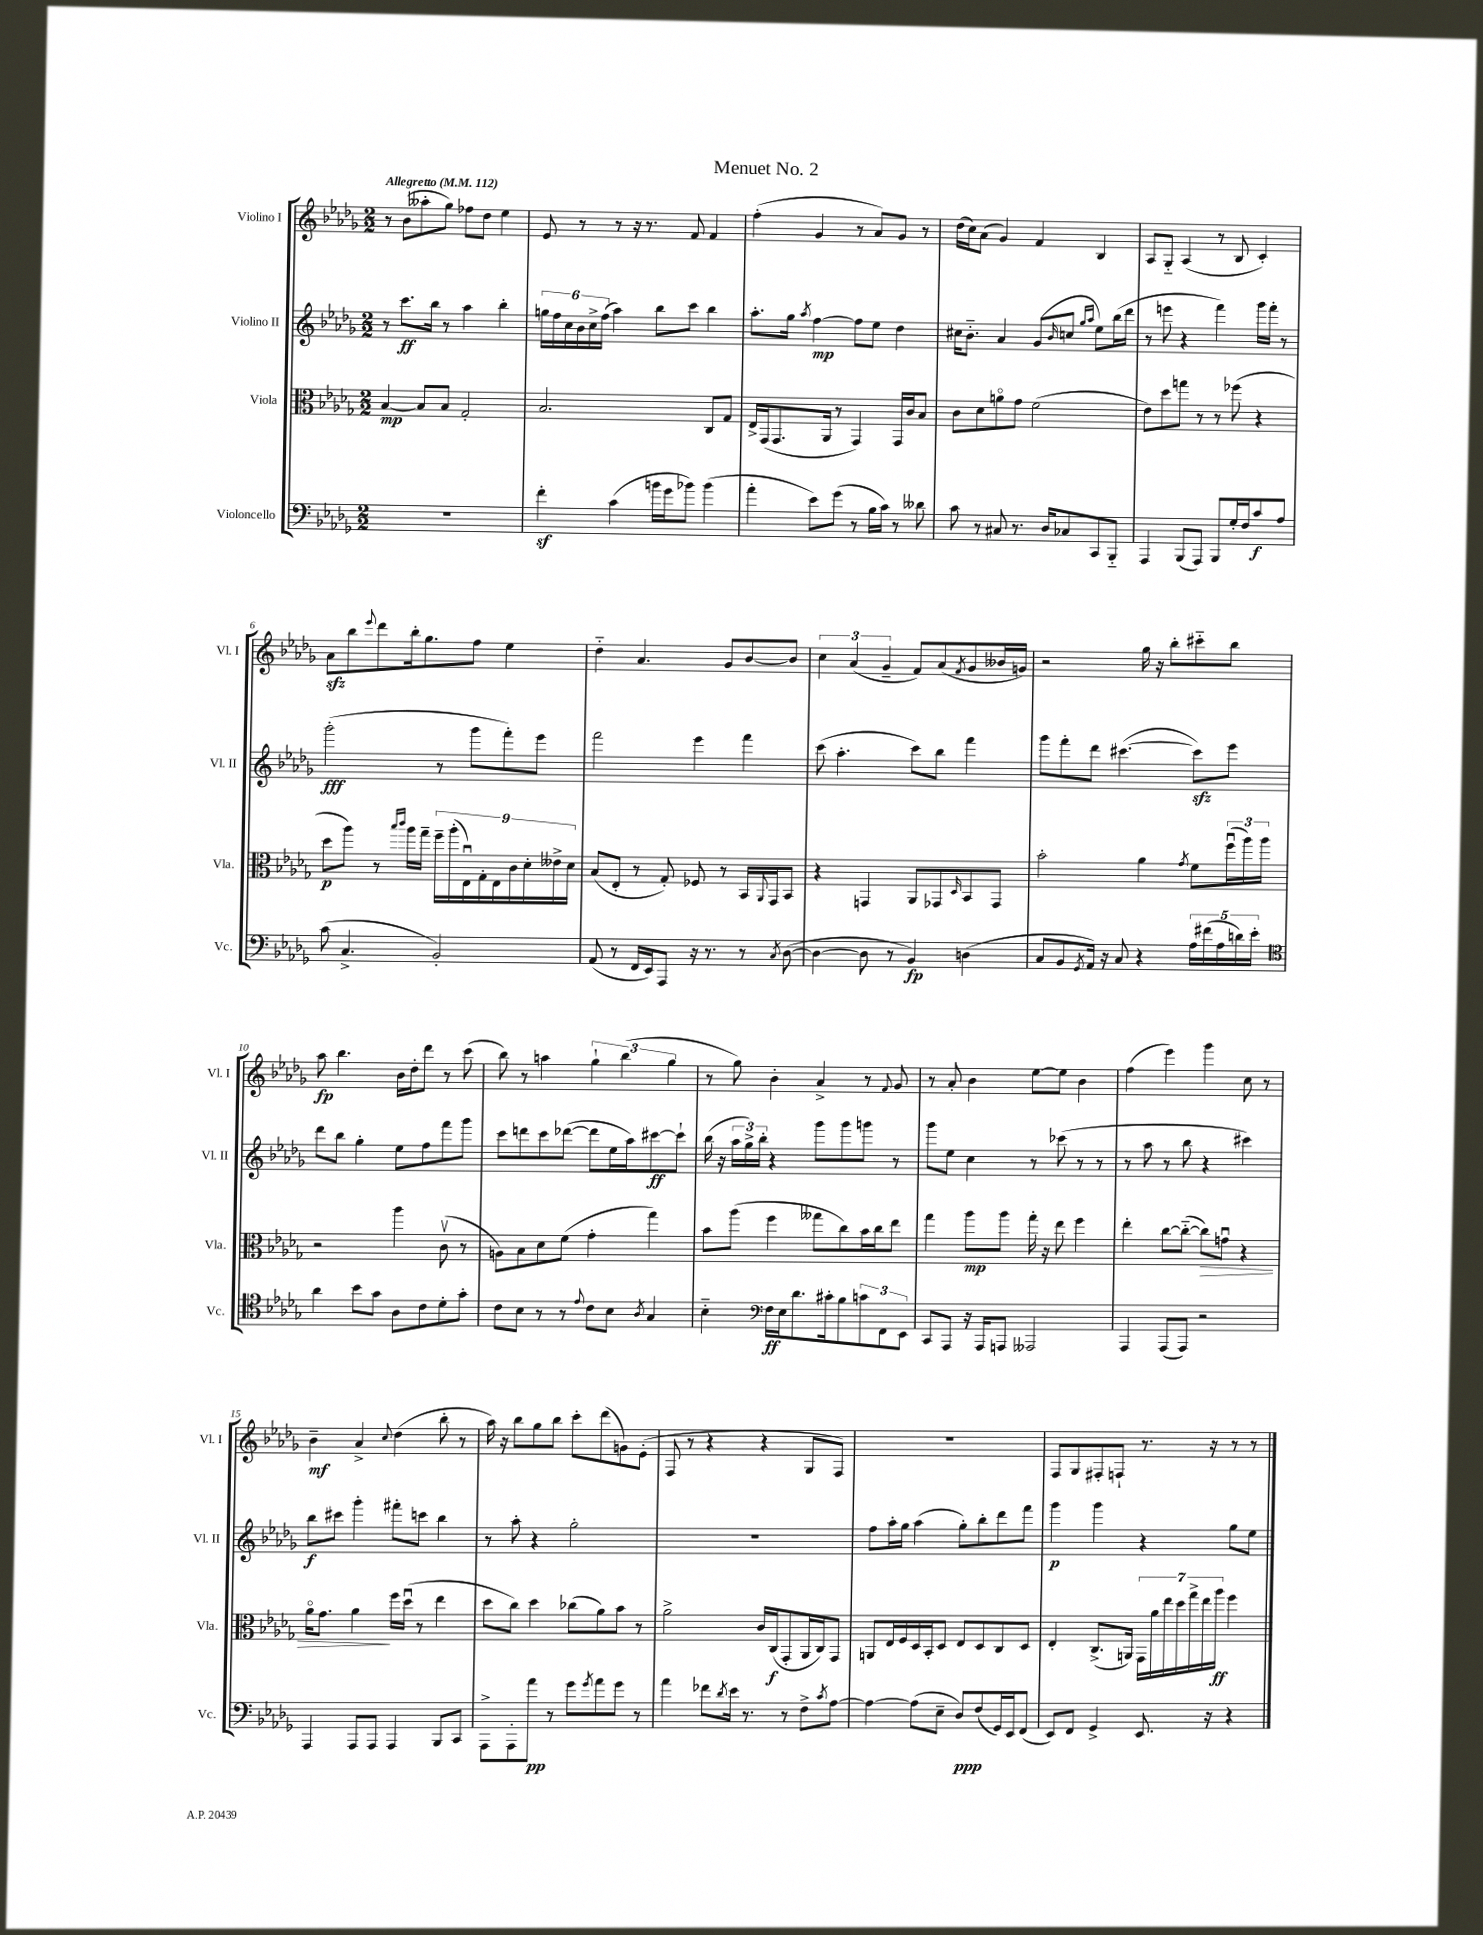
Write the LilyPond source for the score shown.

\header { title = "Menuet No. 2" }
<<
\new StaffGroup <<
\new Staff = "s0" \with { instrumentName = "Violino I" shortInstrumentName = "Vl. I" } {
    \clef treble \key des \major \numericTimeSignature \time 2/2 \tempo "Allegretto" 4 = 112
    r8 bes'8( aeses''8-. ges''8) fes''8 des''8 ees''4 |
    ees'8 r8 r8 r16 r8. f'8 f'4 |
    f''4-.( ges'4 r8 aes'8) ges'8 r8 |
    des''16( c''16) aes'8( ges'4) f'4 bes4 |
    aes8 ges8-_ aes4( r8 bes8 c'4-.) |
    aes'8\sfz bes''8 \appoggiatura { ees'''8 } des'''8 bes''16-. ges''8. f''8 ees''4 |
    des''4-_ aes'4. ges'8 bes'8~ bes'8 |
    \tuplet 3/2 { c''4 aes'4( ges'4-- } f'8) aes'8( \acciaccatura { f'8 } ges'8 beses'16 g'16) |
    r2 ges''16 r16 bes''8-. cis'''8-_ bes''8 |
    aes''8\fp bes''4. bes'16 des''16-. des'''8 r8 c'''8( |
    bes''8) r8 a''4 \tuplet 3/2 { ges''4-! bes''4( ges''4 } |
    r8 ges''8) bes'4-. aes'4-> r8 \appoggiatura { f'8 } ges'8 |
    r8 aes'8-. bes'4 ees''8~ ees''8 bes'4 |
    f''4( ees'''4) ges'''4 c''8 r8 |
    bes'4--\mf aes'4-> \appoggiatura { c''8 } des''4( bes''8-. r8 |
    aes''16) r16 bes''8 ges''8 bes''8 c'''8-. des'''8( g'8) ees'8-.( |
    f8 r8 r4 r4 ges8 f8) |
    R1 |
    f8 ges8 fis8-. f8-! r8. r16 r8 r8 \bar "|." |
}
\new Staff = "s1" \with { instrumentName = "Violino II" shortInstrumentName = "Vl. II" } {
    \clef treble \key des \major \numericTimeSignature \time 2/2
    r8 c'''8.\ff bes''16 r8 aes''4 bes''4-. |
    \tuplet 6/4 { g''16 f''16 c''16 bes'16 c''16-> f''16( } aes''4) bes''8 c'''8 bes''4 |
    aes''8.-. ges''16 \acciaccatura { aes''8 } f''4~\mp f''8 ees''8 des''4 |
    cis''16 bes'8.-_ aes'4 ges'8( \grace { bes'16 } c''8 \grace { ges''16 aes''16 } ees''8) bes''16( des'''16 |
    r8 e'''8 r4 f'''4) ges'''16 f'''16-. r8 |
    ges'''2-.\fff( r8 ges'''8 f'''8-.) ees'''8 |
    f'''2 ees'''4 f'''4 |
    c'''8( aes''4.-. c'''8) bes''8 f'''4 |
    ges'''8 f'''8-. des'''8 cis'''4.~( cis'''8\sfz) ees'''8 |
    des'''8 bes''8 ges''4-. ees''8 f''8 f'''8 ges'''8 |
    c'''8 d'''8 c'''8 des'''8~( des'''8 ees''16 aes''16) cis'''8~\ff cis'''8-! |
    bes''16( r16 \tuplet 3/2 { aes''16 ges''16->) bes''16-. } r4 ges'''8 ges'''8 g'''8 r8 |
    ges'''8 ees''8 c''4 r8 ces'''8( r8 r8 |
    r8 aes''8 r8 bes''8 r4 cis'''4) |
    bes''8\f cis'''8 ges'''4-. fis'''8-. c'''8 bes''4 |
    r8 aes''8-. r4 ges''2-. |
    R1 |
    f''8 aes''16-. ges''16 aes''4( ges''8-.) bes''8-. des'''8 f'''8 |
    ges'''4\p ges'''4 r4 ges''8 ees''8 \bar "|." |
}
\new Staff = "s2" \with { instrumentName = "Viola" shortInstrumentName = "Vla." } {
    \clef alto \key des \major \numericTimeSignature \time 2/2
    bes4~\mp bes8 bes8 ges2-. |
    bes2. c8 ges8 |
    ees16-> ges,16( ges,8. aes,16 r8 ges,4) ges,16 c'16 bes8 |
    c'8 des'8 a'8\flageolet ges'8 f'2( |
    ees'8) des''8 g''8 r8 r8 fes''8( r4 |
    des''8\p aes''8) r8 \grace { bes''16 c'''16 } aes''16 ges''16-- \tuplet 9/8 { f''16-- aes''16-.( ees16\downbow) ges16-. ees16 c'16 des'16-. eeses'16-> des'16 } |
    bes8( ees8-. r8 ges8-.) fes8 r8 bes,16 \appoggiatura { aes,8 } ges,16 bes,8 |
    r4 g,4 aes,8 ges,8 \grace { des16 } bes,8 ges,8 |
    bes'2-. aes'4 \acciaccatura { ges'8 } f'8 \tuplet 3/2 { f''16\downbow( aes''16) aes''16 } |
    r2 aes''4 c'8\upbow( r8 |
    a8) bes8 des'8 f'8( ges'4-. ges''4) |
    bes'8 aes''8( f''4 geses''8 c''8) bes'16 c''16 ees''8 |
    ges''4 aes''8\mp aes''8 ges''16-. r16 ees''8 f''4 |
    ees''4-. c''8~ c''8~-_( c''8\>) g'8\downbow r4 |
    aes'16\flageolet ges'8. aes'4\! f''16 des''16\downbow( r8 ees''4 |
    des''8 c''8) des''4 ces''8( aes'8) bes'8 r8 |
    aes'2-> c'16 c16\f( ges,8-. aes,16 c16) ges,8 |
    a,8 ees16 f16 des16 bes,16-. des8 ees8 des8 c8 des8 |
    ees4-. c8.->( a,16) \tuplet 7/4 { ges,16 aes'16 ees''16 des''16 ges''16-> ees''16 aes''16\ff } f''4 \bar "|." |
}
\new Staff = "s3" \with { instrumentName = "Violoncello" shortInstrumentName = "Vc." } {
    \clef bass \key des \major \numericTimeSignature \time 2/2
    R1 |
    f'4-.\sf c'4( b'16 ges'16 bes'8) bes'4( |
    aes'4-. ees'8) ges'8( r8 bes16 c'16) r8 deses'8 |
    c'8 r8 cis8 r8. des16 ces8 c,8 bes,,8-_ |
    aes,,4 bes,,8( aes,,8) bes,,8 ges16-. f16 c'8\f aes8 |
    c'8( c4.-> bes,2-.) |
    aes,8( r8 f,16 ees,16) aes,,8 r16 r8. r8 \acciaccatura { c8 } des8~( |
    des4~ des8 r8 bes,4\fp) d4( |
    c8 bes,8 \acciaccatura { ges,8 } aes,16) r16 c8 r4 \tuplet 5/4 { aes16 fis'16( aes16 d'16) ees'16-. } |
    \clef tenor aes'4 bes'8 ges'8 aes8 c'8 des'8-. ges'8-. |
    c'8 bes8 r8 r8 \appoggiatura { ees'8 } c'8 bes8 \acciaccatura { aes8 } ges4 |
    bes4-_ \clef bass f16\ff ees16 des'8. cis'16-. bes8 \tuplet 3/2 { c'8 f,8 ees,8 } |
    c,8 aes,,8 r16 aes,,16 a,,8 aeses,,2 |
    aes,,4 aes,,8( aes,,8) r2 |
    aes,,4 aes,,8 aes,,8 aes,,4 bes,,8 c,8 |
    aes,,8-> aes,,8-. aes'8\pp r8 ges'8 \acciaccatura { ges'8 } aes'8 ges'8 r8 |
    aes'4 fes'8 \acciaccatura { des'8 } ees'16 r8. r8 f8-> \acciaccatura { c'8 } aes8~ |
    aes4~ aes8( ees8-- des8\ppp) f8( ges,16) ees,16 f,8( |
    ees,8) f,8 ges,4-> ees,8. r16 r4 \bar "|." |
}
>>
>>
